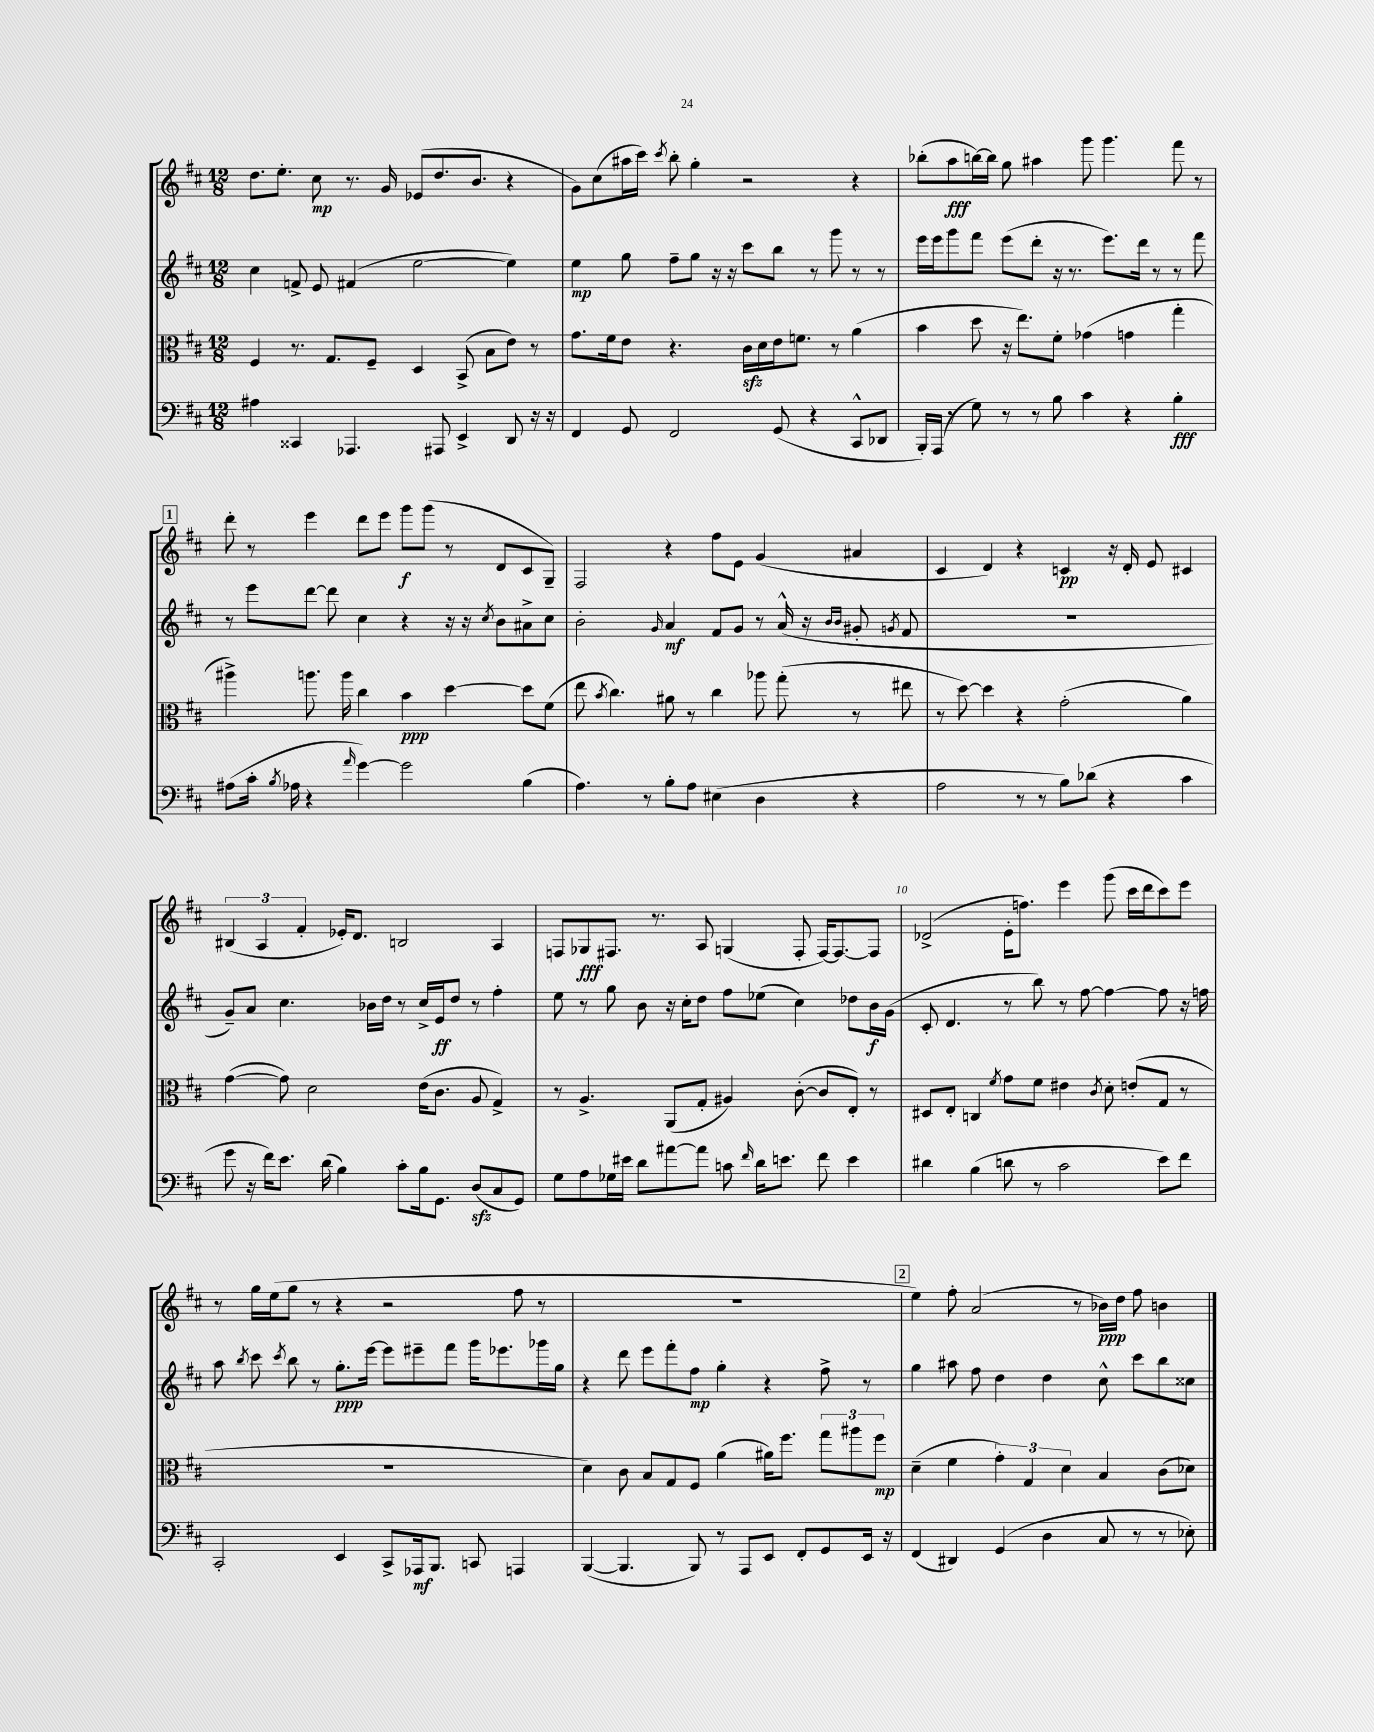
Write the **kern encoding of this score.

**kern	**dynam	**kern	**dynam	**kern	**dynam	**kern	**dynam
*part4	*part4	*part3	*part3	*part2	*part2	*part1	*part1
*staff4	*staff4	*staff3	*staff3	*staff2	*staff2	*staff1	*staff1
*clefF4	*	*clefC3	*	*clefG2	*	*clefG2	*
*k[f#c#]	*	*k[f#c#]	*	*k[f#c#]	*	*k[f#c#]	*
*M12/8	*	*M12/8	*	*M12/8	*	*M12/8	*
=2	=2	=2	=2	=2	=2	=2	=2
4A#X\	.	4F#/	.	4cc#\	.	8.dd\L	.
.	.	.	.	.	.	8.ee'\J	.
4CC##X/	.	8.r	.	8fn^/	.	.	.
.	.	.	.	8e/	.	8cc#\	mp
.	.	8.G/L	.	.	.	.	.
4.AAA-X/	.	.	.	(4f#X/	.	8.r	.
.	.	8F#~/J	.	.	.	.	.
.	.	.	.	.	.	16g/	.
.	.	4D/	.	[2ee\	.	(8e-X/L	.
8AAA#X/	.	.	.	.	.	8.dd/	.
4EE^/	.	(8BB^/	.	.	.	.	.
.	.	.	.	.	.	8.b/J	.
.	.	8B\L	.	.	.	.	.
8DD/	.	8e\J)	.	4ee\])	.	4r	.
16r	.	8r	.	.	.	.	.
16r	.	.	.	.	.	.	.
=3	=3	=3	=3	=3	=3	=3	=3
4FF#/	.	8.g\L	.	4ee\	mp	8g\L)	.
.	.	.	.	.	.	(8cc#\	.
.	.	16f#\k	.	.	.	.	.
8GG/	.	8e\J	.	8gg\	.	16aa#X\L	.
.	.	.	.	.	.	16ccc#\JJ)	.
.	.	.	.	.	.	8qccc#/	.
2FF#/	.	4.r	.	8ff#~\L	.	8bb'\	.
.	.	.	.	8gg\J	.	4gg'\	.
.	.	.	.	16r	.	.	.
.	.	.	.	16r	.	.	.
.	.	16c#zz\LL	.	8ccc#\L	.	2r	.
.	.	16d\	.	.	.	.	.
(8GG/	.	16e\J	.	8bb\J	.	.	.
.	.	8.fn\J	.	.	.	.	.
4r	.	.	.	8r	.	.	.
.	.	8r	.	8ggg\	.	.	.
8CC#^^/L	.	(4a\	.	8r	.	4r	.
8DD-X/J	.	.	.	8r	.	.	.
=4	=4	=4	=4	=4	=4	=4	=4
16BBB'/LL)	.	4b\	.	16eee\LL	.	(8bb-X'\L	.
(16AAA/JJ	.	.	.	16eee\J	.	.	.
8r	.	.	.	8ggg\	.	8aa\	fff
8G\)	.	8dd\	.	8fff#\J	.	[16bbn\L)	.
.	.	.	.	.	.	16bb\JJ]	.
8r	.	16r	.	(8eee\L	.	8gg\	.
.	.	8.ee\L)	.	.	.	.	.
8r	.	.	.	8ddd'\J	.	4aa#X\	.
8B\	.	8f#'\J	.	16r	.	.	.
.	.	.	.	8.r	.	.	.
4c#\	.	(4g-X\	.	.	.	8ggg\	.
.	.	.	.	8.eee\L)	.	4.ggg\	.
4r	.	4gn\	.	.	.	.	.
.	.	.	.	16ddd\Jk	.	.	.
.	.	.	.	8r	.	.	.
4B'\	fff	4gg'\	.	8r	.	8fff#\	.
.	.	.	.	8fff#\	.	8r	.
!!LO:LB:g=z
!!LO:REH:place=s1:t=1
=5	=5	=5	=5	=5	=5	=5	=5
(8A#X\L	.	4aa#X^\)	.	8r	.	8ddd'\	.
16c#'\Jk	.	.	.	8eee\L	.	8r	.
8qB/	.	.	.	.	.	.	.
16A-X\	.	.	.	.	.	.	.
4r	.	8.aan\	.	[8ddd\J	.	4eee\	.
.	.	.	.	8ddd\]	.	.	.
.	.	16aa\	.	.	.	.	.
16qqa/	.	.	.	.	.	.	.
[4g\)	.	4cc#\	.	4cc#\	.	8ddd\L	.
.	.	.	.	.	.	8eee\J	.
2g\]	.	4b\	ppp	4r	.	8ggg\L	f
.	.	.	.	.	.	(8ggg\J	.
.	.	[4dd\	.	16r	.	8r	.
.	.	.	.	16r	.	.	.
.	.	.	.	8qcc#/	.	.	.
.	.	.	.	8b\L	.	8d/L	.
(4B\	.	8dd\L]	.	8a#X^\	.	8c#/	.
.	.	(8f#\J	.	8cc#\J	.	8G~/J)	.
=6	=6	=6	=6	=6	=6	=6	=6
4.A\)	.	8ee\	.	2b'\	.	2F#/	.
.	.	8qb/	.	.	.	.	.
.	.	4.cc#\)	.	.	.	.	.
8r	.	.	.	.	.	.	.
.	.	.	.	16qqg/	.	.	.
8B'\L	.	8a#X\	.	4a/	mf	4r	.
8A\J	.	8r	.	.	.	.	.
(4E#X\	.	4cc#\	.	8f#/L	.	8ff#\L	.
.	.	.	.	8g/J	.	8e\J	.
4D\	.	8aa-X\	.	8r	.	(4g/	.
.	.	(8gg'\	.	(16a^^/	.	.	.
.	.	.	.	16r	.	.	.
.	.	.	.	16qqb/LL	.	.	.
.	.	.	.	16qqb/JJ	.	.	.
4r	.	8r	.	8g#X'/	.	4a#X/	.
.	.	.	.	8qgn/	.	.	.
.	.	8ee#X\	.	8f#/	.	.	.
=7	=7	=7	=7	=7	=7	=7	=7
2A\	.	8r	.	1.r	.	4c#/	.
.	.	[8dd\)	.	.	.	.	.
.	.	4dd\]	.	.	.	4d/)	.
8r	.	4r	.	.	.	4r	.
8r	.	.	.	.	.	.	.
8B\L)	.	(2g'\	.	.	.	4cn/	pp
(8d-X\J	.	.	.	.	.	.	.
4r	.	.	.	.	.	16r	.
.	.	.	.	.	.	16d'/	.
.	.	.	.	.	.	8e/	.
4c#\	.	4a\)	.	.	.	4c#X/	.
!!LO:LB:g=z
=8	=8	=8	=8	=8	=8	=8	=8
8g\	.	([4g\	.	8g~/L)	.	(6B#X/	.
16r	.	.	.	8a/J	.	.	.
.	.	.	.	.	.	6A/	.
16f#\KL)	.	.	.	.	.	.	.
8.e\J	.	8g\])	.	4.cc#\	.	.	.
.	.	.	.	.	.	6f#'/	.
.	.	2d\	.	.	.	.	.
(16d\	.	.	.	.	.	.	.
4B\)	.	.	.	.	.	16e-X'/KL)	.
.	.	.	.	.	.	8.d/J	.
.	.	.	.	16b-X\LL	.	.	.
.	.	.	.	16dd\JJ	.	.	.
8c#'\L	.	.	.	8r	.	2Bn/	.
16B\k	.	(16e\KL	.	16cc#^/LL	.	.	.
8.GG\J	.	8.c#\J	.	16e/J	ff	.	.
.	.	.	.	8dd/J	.	.	.
(8Dzz/L	.	8A/	.	8r	.	.	.
8C#/	.	4G^/)	.	4ff#'\	.	4A/	.
8GG/J)	.	.	.	.	.	.	.
=9	=9	=9	=9	=9	=9	=9	=9
8G\L	.	8r	.	8ee\	.	8Fn/L	.
8A\	.	4.A^/	.	8r	.	8G-X/	fff
16G-X\L	.	.	.	8gg\	.	8.F#X/J	.
16e#X\JJ	.	.	.	.	.	.	.
8d\L	.	.	.	8b\	.	.	.
.	.	.	.	.	.	8.r	.
[8a#X\	.	(8AA/L	.	16r	.	.	.
.	.	.	.	16cc#'\KL	.	.	.
8a#\J]	.	8G'/J	.	8dd\J	.	8A/	.
8cn\	.	4A#X/)	.	8ff#\L	.	(4Gn/	.
16qqf#/	.	.	.	.	.	.	.
16d\KL	.	.	.	(8ee-X\J	.	.	.
8.en\J	.	.	.	.	.	.	.
.	.	([8c#'\	.	4cc#\)	.	8F#'/	.
8f#\	.	8c#/L]	.	.	.	[16F#/KL)	.
.	.	.	.	.	.	8.F#/_	.
4e\	.	8E'/J)	.	8dd-X\L	.	.	.
.	.	8r	.	16b\L	f	8F#/J]	.
.	.	.	.	(16g\JJ	.	.	.
=10	=10	=10	=10	=10	=10	=10	=10
4d#X\	.	8D#X/L	.	8c#'/	.	(2d-X^/	.
.	.	8E'/J	.	4.d/	.	.	.
(4B\	.	4Cn/	.	.	.	.	.
.	.	8qf#/	.	.	.	.	.
8dn\	.	8g\L	.	8r	.	16e'\KL	.
.	.	.	.	.	.	8.ffn\J)	.
8r	.	8f#\J	.	8bb\)	.	.	.
2c#\	.	4e#X\	.	8r	.	4eee\	.
.	.	.	.	[8ff#\	.	.	.
.	.	8qc#/	.	.	.	.	.
.	.	8d'\	.	4ff#\_	.	(8ggg\	.
.	.	(8en'/L	.	.	.	16ccc#\LL	.
.	.	.	.	.	.	16ddd\J	.
8e\L)	.	8G/J	.	8ff#\]	.	8ccc#\)	.
8f#\J	.	8r	.	16r	.	8eee\J	.
.	.	.	.	16ffn\	.	.	.
!!LO:LB:g=z
=11	=11	=11	=11	=11	=11	=11	=11
2CC#'/	.	1.r	.	8aa\	.	8r	.
.	.	.	.	8qbb/	.	.	.
.	.	.	.	8ccc#\	.	16gg\LL	.
.	.	.	.	.	.	(16ee\J	.
.	.	.	.	8qccc#/	.	.	.
.	.	.	.	8bb\	.	8gg\J	.
.	.	.	.	8r	.	8r	.
4EE/	.	.	.	8.gg'\L	ppp	4r	.
.	.	.	.	[16eee\Jk	.	.	.
8CC#^/L	.	.	.	8eee\L]	.	2r	.
16AAA-X/k	mf	.	.	8eee#X~\	.	.	.
8.BBB/J	.	.	.	.	.	.	.
.	.	.	.	8fff#\J	.	.	.
8CCn/	.	.	.	16ggg\KL	.	.	.
.	.	.	.	8.eee-X\	.	.	.
4AAAn/	.	.	.	.	.	8ff#\	.
.	.	.	.	16ggg-X\L	.	8r	.
.	.	.	.	16gg\JJ	.	.	.
=12	=12	=12	=12	=12	=12	=12	=12
([4BBB/	.	4d\)	.	4r	.	1.r	.
4.BBB/]	.	8c#\	.	8ddd\	.	.	.
.	.	8B/L	.	8eee\L	.	.	.
.	.	8G/	.	8fff#'\	.	.	.
8BBB/)	.	8F#/J	.	8ff#\J	mp	.	.
8r	.	(4a\	.	4gg'\	.	.	.
8AAA/L	.	.	.	.	.	.	.
8EE/J	.	16a#X\KL)	.	4r	.	.	.
.	.	8.ff#\J	.	.	.	.	.
8FF#'/L	.	.	.	.	.	.	.
8GG/	.	12gg\L	.	8ff#^\	.	.	.
.	.	12aa#X\	.	.	.	.	.
16EE/Jk	.	.	.	8r	.	.	.
.	.	12ff#\J	mp	.	.	.	.
16r	.	.	.	.	.	.	.
!!LO:REH:place=s1:t=2
=13	=13	=13	=13	=13	=13	=13	=13
(4FF#/	.	(4d~\	.	4gg\	.	4ee\)	.
4DD#X/)	.	4f#\	.	8aa#X\	.	8ff#'\	.
.	.	.	.	8ff#\	.	(2a/	.
(4GG/	.	6g'\)	.	4dd\	.	.	.
.	.	6G/	.	.	.	.	.
4D\	.	.	.	4dd\	.	.	.
.	.	6d\	.	.	.	.	.
.	.	.	.	.	.	8r	.
8C#/	.	4B/	.	8cc#^^\	.	16b-X\LL)	ppp
.	.	.	.	.	.	16dd\JJ	.
8r	.	.	.	8ccc#\L	.	8ff#\	.
8r	.	(8c#\L	.	8bb\	.	4bn\	.
8E-X'\)	.	8d-X\J)	.	8cc##X\J	.	.	.
==	==	==	==	==	==	==	==
*-	*-	*-	*-	*-	*-	*-	*-
